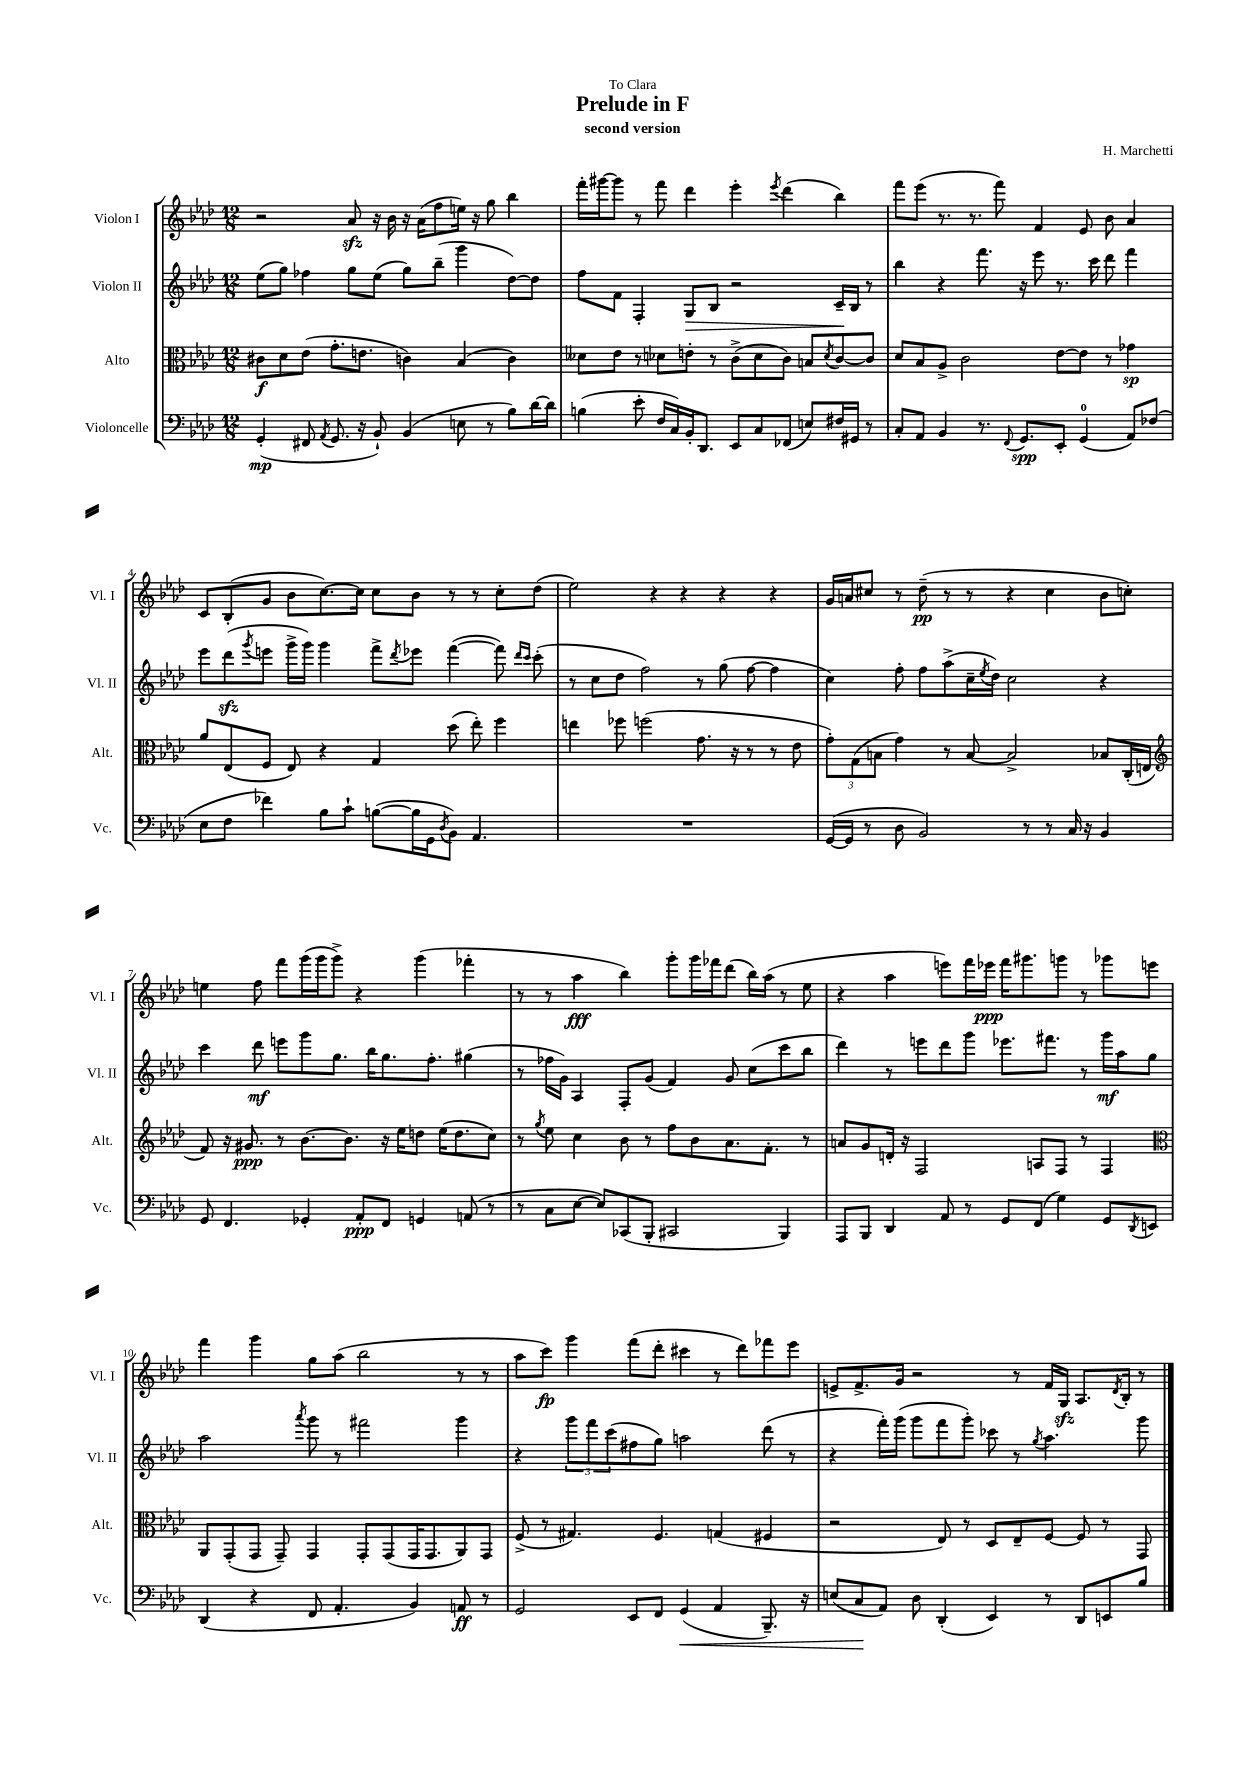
\header { title = "Prelude in F" composer = "H. Marchetti" subtitle = "second version" dedication = "To Clara" }
<<
\new StaffGroup <<
\new Staff = "s0" \with { instrumentName = "Violon I" shortInstrumentName = "Vl. I" } {
    \clef treble \key aes \major \numericTimeSignature \time 12/8
    r2 aes'8\sfz r16 bes'16 r16 aes'16( f''8 e''16) r16 g''8 bes''4 |
    f'''16-. gis'''16~ gis'''8 r8 f'''8 des'''4 ees'''4-. \acciaccatura { ees'''8 } des'''4( bes''4) |
    f'''8 ees'''8( r8. r8. f'''8) f'4 ees'8 bes'8 aes'4 |
    c'8 bes8-.( g'8 bes'8 c''8.~) c''16 c''8 bes'8 r8 r8 c''8-. des''8( |
    ees''2) r4 r4 r4 r4 |
    g'16 a'16 cis''8 r8 des''8--\pp( r8 r8 r4 cis''4 bes'8 c''8-.) |
    e''4 f''8 f'''8 g'''16( g'''16 g'''8->) r4 g'''4( fes'''4-. |
    r8 r8 aes''4\fff bes''4) g'''8-. g'''16 fes'''16 des'''8( bes''16) aes''16( r8 ees''8 |
    r4 aes''4 e'''8) f'''16 ees'''16\ppp f'''16 gis'''8. g'''8 r8 ges'''8 e'''8 |
    f'''4 g'''4 g''8 aes''8( bes''2 r8 r8 |
    aes''8 c'''8\fp) g'''4 f'''8( des'''8-. cis'''4 r8 des'''8) fes'''8 ees'''8 |
    e'8-> f'8.-> g'16 r2 r8 f'16 g16\sfz aes8. \acciaccatura { des'8 } bes16-. r8 \bar "|." |
}
\new Staff = "s1" \with { instrumentName = "Violon II" shortInstrumentName = "Vl. II" } {
    \clef treble \key aes \major \numericTimeSignature \time 12/8
    ees''8( g''8) fes''4 g''8 ees''8( g''8) bes''8--( g'''4 des''8~) des''8 |
    f''8 f'8 f4-. g8\> bes8 r2 c'16--\! bes16 r8 |
    bes''4 r4 f'''8. r16 ees'''8 r8. c'''16 des'''8 f'''4 |
    ees'''8 des'''8\sfz( \acciaccatura { g'''8 } e'''8 g'''16-> g'''16) g'''4 f'''8-> \acciaccatura { des'''8 } ees'''8 f'''4~( f'''8) \grace { des'''16 c'''16 } c'''8-.( |
    r8 c''8 des''8 f''2) r8 g''8( f''8~ f''4 |
    c''4) f''8-. f''8 aes''8->( c''16-- \acciaccatura { ees''8 } des''16) c''2 r4 |
    c'''4 des'''8\mf e'''8 g'''8 g''8. bes''16 g''8. f''8.-. gis''4( |
    r8 fes''16 g'16) aes4 f8-. g'8( f'4) g'8 c''8( c'''8 bes''8 |
    des'''4) r8 e'''8 des'''8 g'''8 ees'''8. fis'''8. r8 g'''16\mf aes''16 g''8 |
    aes''2 \acciaccatura { aes'''8 } g'''8 r8 fis'''2 g'''4 |
    r4 \tuplet 3/2 { g'''8 f'''8 c'''8( } fis''8 g''8) a''2 des'''8( r8 |
    r4 f'''16-.) g'''16( g'''8 f'''8 g'''8-.) ces'''8 r8 \acciaccatura { g''8 } aes''4. g'''8 \bar "|." |
}
\new Staff = "s2" \with { instrumentName = "Alto" shortInstrumentName = "Alt." } {
    \clef alto \key aes \major \numericTimeSignature \time 12/8
    cis'8\f des'8 ees'8( g'8.-. e'8. c'4) bes4( c'4) |
    deses'8 ees'8 r8 des'8 e'8-. r8 c'8->( des'8 c'8) b8 \acciaccatura { des'8 } c'8~ c'8 |
    des'8 bes8 aes8-> c'2 ees'8~ ees'8 r8 ges'4\sp |
    aes'8 ees8( f8 ees8) r4 g4 des''8( ees''8-.) f''4 |
    e''4 fes''8 f''2( g'8. r16 r8 r8 ees'8 |
    \tuplet 3/2 { g'8-.) g8( b8 } g'4) r8 b8~ b2-> bes8 c16-.( e16 |
    \clef treble f'8) r16 gis'8.\ppp r8 bes'8.~ bes'8. r16 ees''16 d''8 ees''16( d''8. c''8) |
    r8 \acciaccatura { g''8 } ees''8 c''4 bes'8 r8 f''8 bes'8 aes'8. f'8.-. r8 |
    a'8 g'8 d'16-. r16 f2 a8 f8 r8 f4 |
    \clef alto aes,8 g,8-.( g,8 g,8--) g,4 g,8-. g,8( g,16 g,8. aes,8) g,8 |
    f8->( r8 gis4.) f4. g4( fis4 |
    r2 ees8) r8 des8 ees8-- f8~ f8 r8 g,8 \bar "|." |
}
\new Staff = "s3" \with { instrumentName = "Violoncelle" shortInstrumentName = "Vc." } {
    \clef bass \key aes \major \numericTimeSignature \time 12/8
    g,4-.\mp( fis,8 \acciaccatura { aes,8 } g,8. r16 bes,8-!) bes,4( e8 r8 bes8) des'16~ des'16 |
    b4( ees'8-. f16 c16) bes,16-. des,8. ees,8 c8 fes,8( e8) fis16 gis,16 r8 |
    c8-. aes,8 bes,4 r8. \appoggiatura { f,8 } g,8.\spp ees,8-. g,4-0( aes,8) fes8( |
    ees8 f8 fes'4) bes8 c'8-! b8~( b16 g,16 \acciaccatura { des8 } bes,8) aes,4. |
    R1. |
    g,16~( g,16 r8 des8 bes,2) r8 r8 c16 r16 bes,4 |
    g,8 f,4. ges,4-. aes,8-.\ppp f,8 g,4 a,8( r8 |
    r8 c8 ees8~ ees8) ces,8( bes,,8-. cis,2 bes,,4) |
    aes,,8 bes,,8 des,4 aes,8 r8 g,8 f,8( g4) g,8 \acciaccatura { des,8 } e,8 |
    des,4( r4 f,8 aes,4.-. bes,4) a,8\ff r8 |
    g,2 ees,8 f,8 g,4\<( aes,4 bes,,8.--) r16 |
    e8( c8\! aes,8) des8 des,4-.( ees,4) r8 des,8 e,8 bes8 \bar "|." |
}
>>
>>
